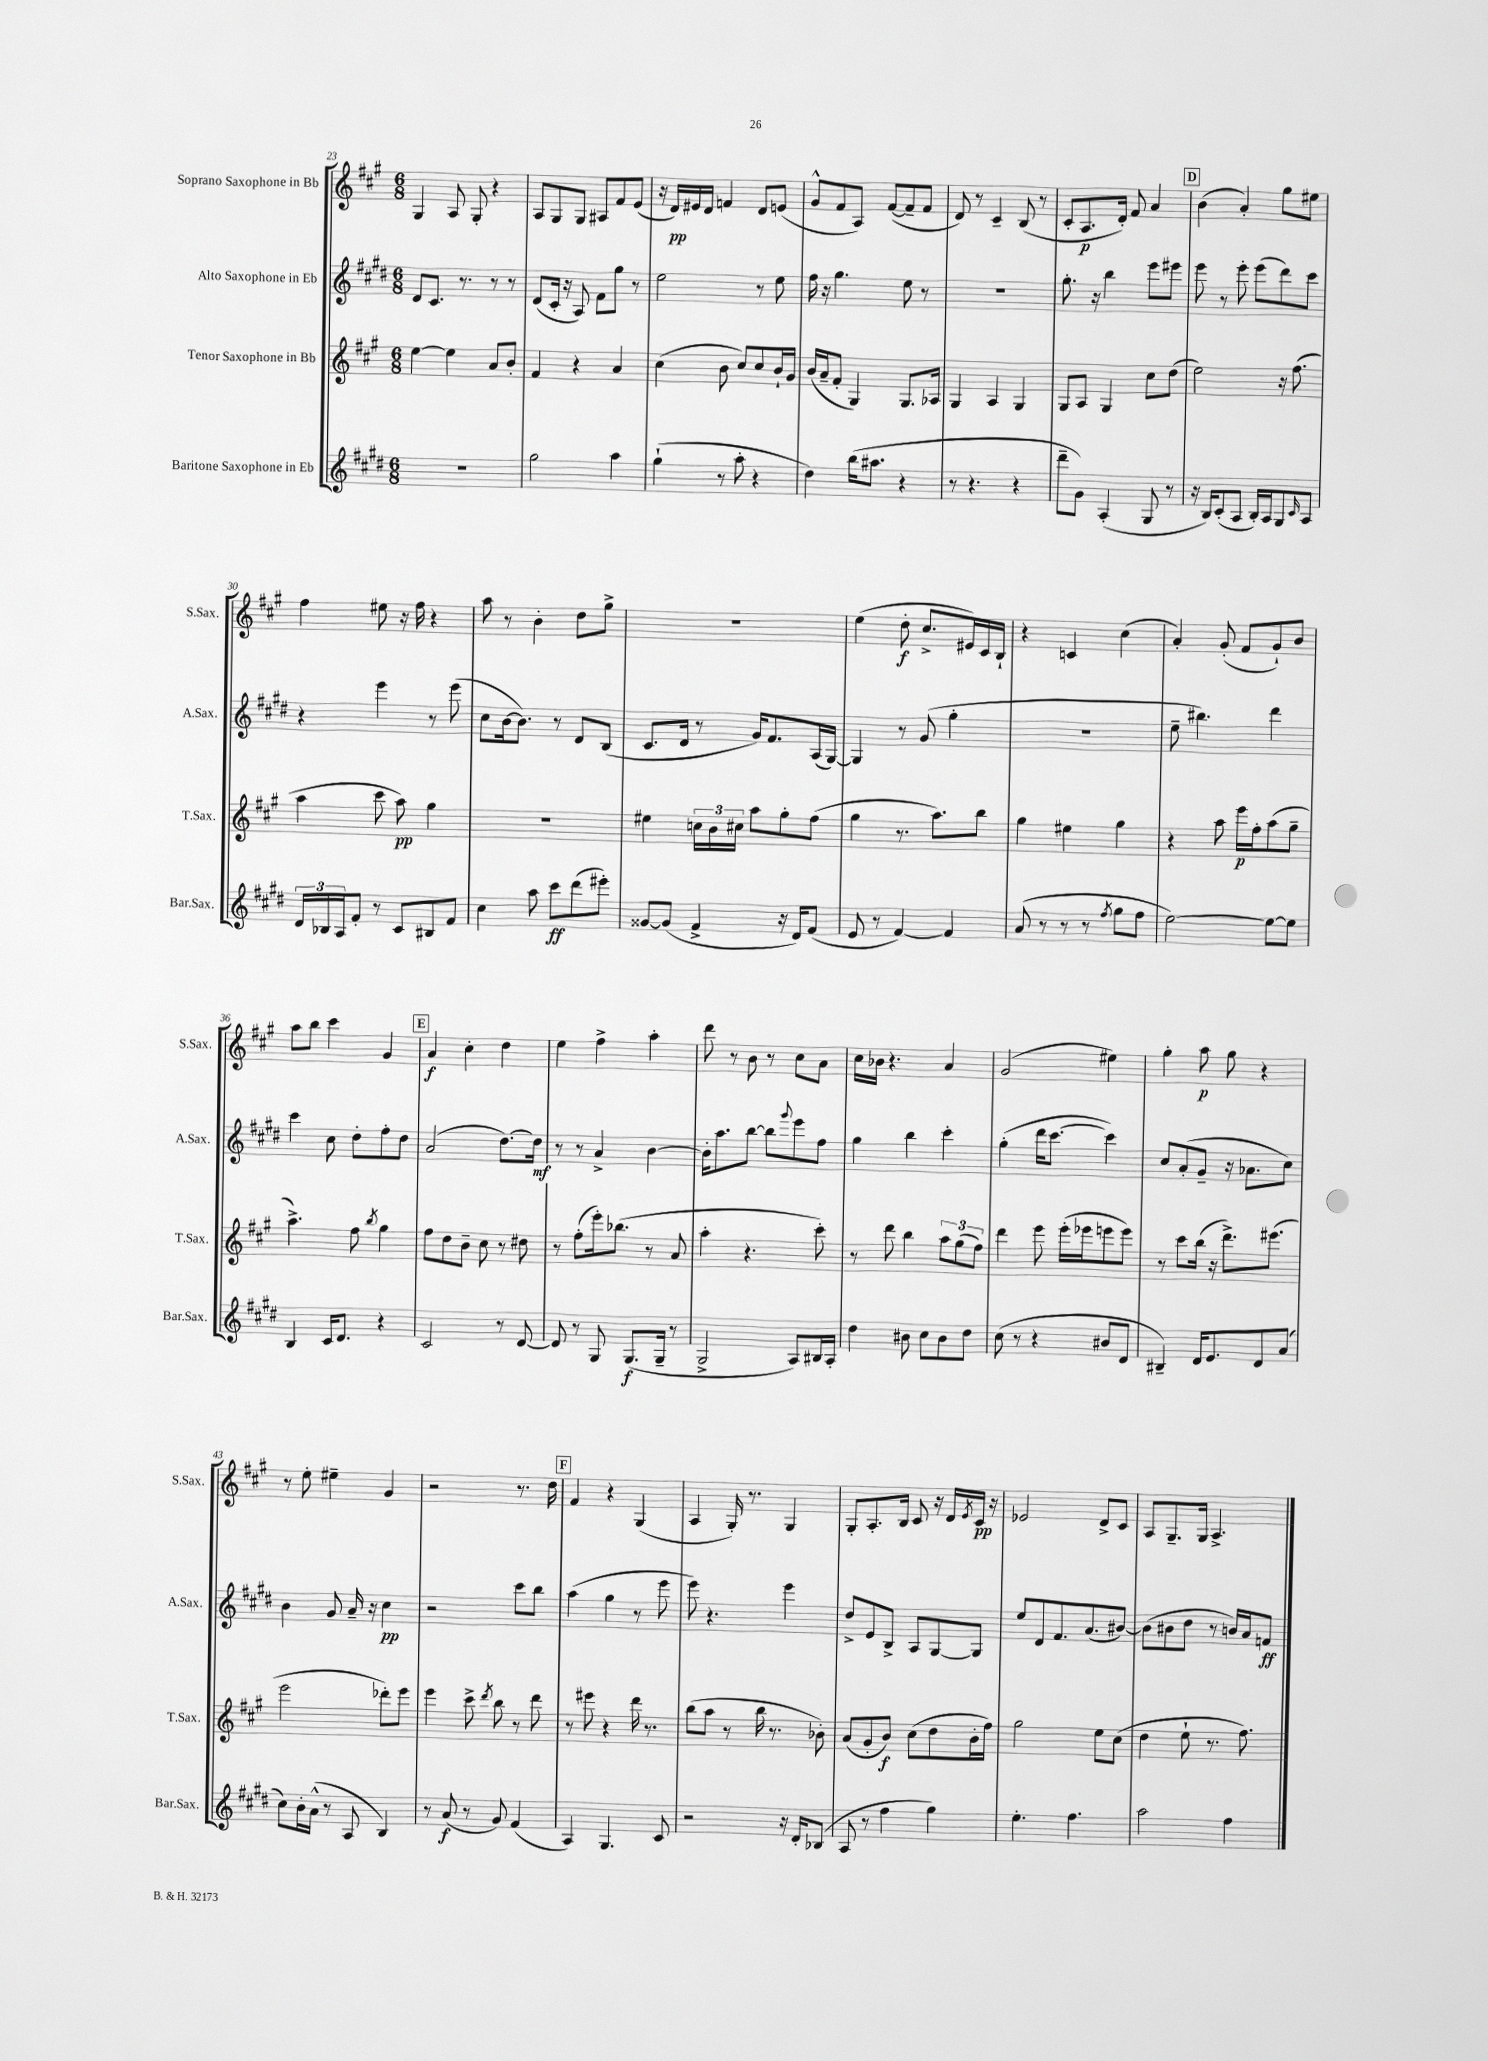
<<
\new StaffGroup <<
\new Staff = "s0" \with { instrumentName = "Soprano Saxophone in Bb" shortInstrumentName = "S.Sax." } {
    \clef treble \key a \major \numericTimeSignature \time 6/8
    gis4 a8 gis8-. r4 |
    a8 gis8 gis8 ais8 fis'8 e'8( |
    r16 d'16\pp) eis'16 d'16 f'4 d'8 e'8( |
    gis'8-^ fis'8 a8) fis'8~( fis'8-- fis'8 |
    d'8) r8 cis'4-- b8( r8 |
    cis'8-. a8.\p d'16-.) fis'8 a'4 |
    \mark \markup { \box "D" } b'4( a'4-.) gis''8 eis''8 |
    fis''4 eis''8 r16 fis''16 r4 |
    a''8 r8 b'4-. d''8 gis''8-> |
    R2. |
    e''4( d''8-.\f cis''8.-> eis'16) cis'16 b16-! |
    r4 c'4 cis''4( |
    a'4-.) gis'8-.( fis'8 gis'8-!) b'8 |
    a''8 b''8 cis'''4 gis'4 |
    \mark \markup { \box "E" } a'4\f cis''4-. d''4 |
    e''4 fis''4-> a''4-. |
    d'''8 r8 b'8 r8 cis''8 a'8 |
    cis''16 bes'16 r4. a'4 |
    gis'2( eis''4) |
    gis''4-. a''8\p gis''8 r4 |
    r8 e''8-. eis''4-- gis'4 |
    r2 r8. d''16 |
    \mark \markup { \box "F" } fis'4 r4 gis4( |
    a4 gis16-.) r8. gis4 |
    gis8-. a8.-. b16 cis'8 r16 d'16 \acciaccatura { e'8 } cis'16\pp r16 |
    ees'2 d'8-> cis'8 |
    a8 gis8.-- gis16 a4.-> \bar "|." |
}
\new Staff = "s1" \with { instrumentName = "Alto Saxophone in Eb" shortInstrumentName = "A.Sax." } {
    \clef treble \key e \major \numericTimeSignature \time 6/8
    dis'8 cis'8. r8. r8 r8 |
    dis'8( cis'16-. r16 a8) fis'8 gis''8 r8 |
    e''2 r8 e''8 |
    fis''16 r16 gis''4. e''8 r8 |
    R2. |
    gis''8.-. r16 b''4 e'''8 eis'''8 |
    \mark \markup { \box "D" } e'''8 r8 e'''8-. e'''8( dis'''8) cis'''8 |
    r4 e'''4 r8 e'''8( |
    cis''8 b'16~ b'8.) r8 dis'8 b8( |
    cis'8. dis'16 r8 gis'16) fis'8. a16( gis16~) |
    gis4 r8 gis'8( gis''4-. |
    R2. |
    e''8-- bis''4.) dis'''4 |
    cis'''4 cis''8 dis''8-. fis''8-. dis''8 |
    \mark \markup { \box "E" } a'2( dis''8.~) dis''16\mf |
    r8 r8 a'4-> b'4~ |
    b'16-. a''8. b''8~ b''8 \appoggiatura { gis'''8 } e'''8 fis''8 |
    gis''4 b''4 cis'''4-. |
    gis''4-.( dis'''16 cis'''8.~ cis'''4) |
    cis''8 a'8-.( gis'8-- r16 aes'8. cis''8) |
    b'4 gis'8 a'16-- r16 cis''4\pp |
    r2 cis'''8 b''8 |
    \mark \markup { \box "F" } a''4( gis''4 r8 e'''8 |
    e'''8) r4. e'''4 |
    dis''8-> e'8 b8-> a8 gis8~ gis8 |
    e''8 dis'8 fis'8. a'8.( bis'8~) |
    bis'8( bis'8 dis''8 r8 b'16) a'16 f'8\ff \bar "|." |
}
\new Staff = "s2" \with { instrumentName = "Tenor Saxophone in Bb" shortInstrumentName = "T.Sax." } {
    \clef treble \key a \major \numericTimeSignature \time 6/8
    e''4~ e''4 a'8 b'8-. |
    fis'4 r4 a'4 |
    cis''4( b'8 cis''8) cis''8 b'16-! gis'16 |
    b'16( a'16-- fis'8-. gis4) gis8. aes16 |
    gis4 a4 gis4 |
    gis8 a8 gis4 cis''8 d''8( |
    \mark \markup { \box "D" } e''2) r16 fis''8.( |
    a''4 cis'''8 a''8\pp) gis''4 |
    R2. |
    eis''4 \tuplet 3/2 { c''16 b'16 cis''16 } a''8 gis''8-. fis''8( |
    gis''4 r8. a''8.) b''8 |
    gis''4 eis''4 gis''4 |
    r4 a''8 e'''16\p fis''16-. a''8( gis''8-- |
    a''4.->) fis''8 \acciaccatura { b''8 } gis''4 |
    \mark \markup { \box "E" } fis''8 d''8 b'8-- cis''8 r8 dis''8 |
    r8 fis''8-.( e'''16-.) bes''8.( r8 a'8 |
    a''4-. r4. cis'''8-.) |
    r8 d'''8 b''4 \tuplet 3/2 { a''8 gis''8( fis''8) } |
    d'''4 e'''8 e'''16-.( ees'''16 e'''8 e'''8) |
    r8 cis'''8 b''16( r16 d'''8.->) eis'''8.( |
    e'''2 des'''8-.) e'''8 |
    e'''4 cis'''8-> \acciaccatura { d'''8 } b''8 r8 d'''8 |
    \mark \markup { \box "F" } r8 eis'''8 r4 d'''16 r8. |
    b''8( a''8 r8 b''16 r8. bes'8-.) |
    a'8( gis'8-. b'8\f) cis''8( d''8 b'16-. fis''16) |
    gis''2 e''8 cis''8( |
    d''4 e''8-! r8. fis''8.) \bar "|." |
}
\new Staff = "s3" \with { instrumentName = "Baritone Saxophone in Eb" shortInstrumentName = "Bar.Sax." } {
    \clef treble \key e \major \numericTimeSignature \time 6/8
    R2. |
    gis''2 a''4 |
    gis''4-!( r8 a''8-. r4 |
    dis''4) b''16( ais''8. r4 |
    r8 r4. r4 |
    dis'''8-- gis'8) a4-.( gis8 r8 |
    \mark \markup { \box "D" } r16 b16) cis'8-.( a8 b16-.) a16 gis8 \grace { cis'16 } a8 |
    \tuplet 3/2 { dis'16 bes16 a16 } fis'8-. r8 cis'8 bis8 fis'8 |
    cis''4 a''8 cis'''8\ff dis'''8( eis'''8-.) |
    gisis'8~ gisis'8( fis'4-> r16 dis'16) fis'8( |
    e'8 r8 fis'4~) fis'4 |
    a'8( r8 r8 r8 \acciaccatura { fis''8 } gis''8 fis''8 |
    e''2~) e''8~ e''8 |
    b4 cis'16 dis'8. r4 |
    \mark \markup { \box "E" } cis'2 r8 dis'8~ |
    dis'8 r8 gis8 gis8.\f( gis16-- r8 |
    gis2-> a8) bis16 a16-. |
    dis''4 bis'8 cis''8 bis'8 dis''8 |
    cis''8( r8 r4 bis'8 dis'8 |
    bis4--) dis'16 e'8. dis'8 a'8( |
    cis''8) b'16-. a'16-^( r8 a8 b4) |
    r8 a'8\f( r8 gis'8) fis'4( |
    \mark \markup { \box "F" } a4) gis4. cis'8 |
    r2 r16 dis'16-. bes8( |
    a8 r8 fis''4 gis''4) |
    e''4.-. fis''4. |
    a''2 fis''4 \bar "|." |
}
>>
>>
\layout { \context { \Score currentBarNumber = #23 } }
